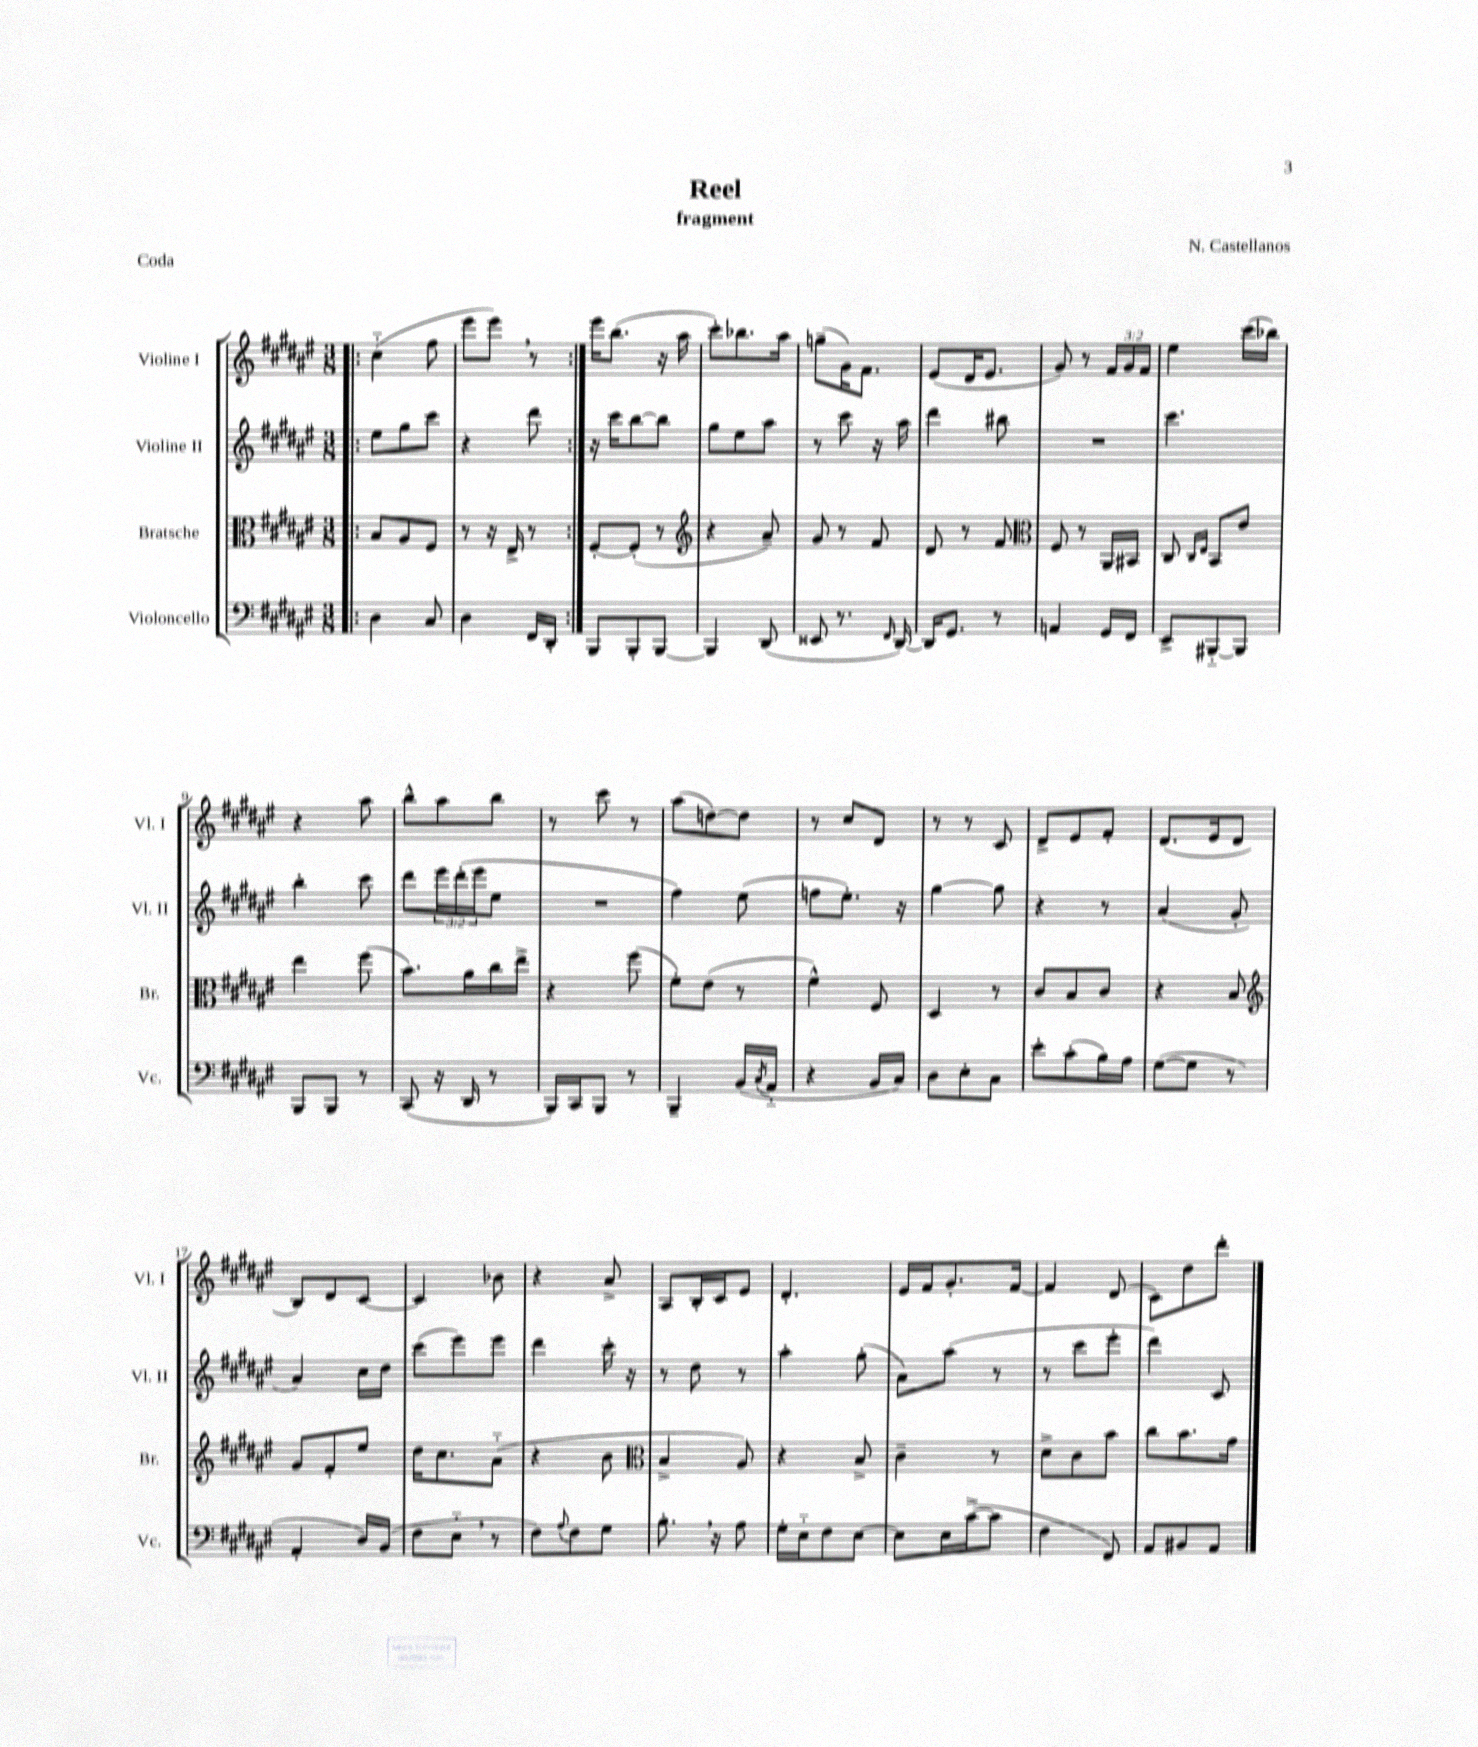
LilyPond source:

\header { title = "Reel" composer = "N. Castellanos" subtitle = "fragment" piece = "Coda" }
<<
\new StaffGroup <<
\new Staff = "s0" \with { instrumentName = "Violine I" shortInstrumentName = "Vl. I" } {
    \clef treble \key fis \major \numericTimeSignature \time 3/8 \override Staff.TupletNumber.text = #tuplet-number::calc-fraction-text
    \repeat volta 2 { \bar ".|:" cis''4-_( fis''8 |
    eis'''8 eis'''8) \breathe r8 | }
    eis'''16 b''8.( r16 ais''16 |
    cis'''8-.) bes''8. ais''16 |
    g''8--( gis'16) fis'8. |
    eis'8( dis'16 eis'8. |
    gis'8) r8 \tuplet 3/2 { fis'16 gis'16 fis'16 } |
    eis''4 cis'''16( bes''16) |
    r4 ais''8 |
    b''8-^ ais''8 b''8 |
    r8 cis'''8 r8 |
    ais''8( d''8~) d''8 |
    r8 cis''8 dis'8 |
    r8 r8 cis'8 |
    dis'8-> eis'8 fis'8-. |
    dis'8.( eis'16 dis'8 |
    b8) dis'8 cis'8~ |
    cis'4 bes'8 |
    r4 ais'8-> |
    ais8 b16-. cis'16 eis'8 |
    dis'4.-. |
    eis'16 fis'16 gis'8.-. fis'16~ |
    fis'4 dis'8( |
    cis'8) dis''8 dis'''8-. \bar "|." |
}
\new Staff = "s1" \with { instrumentName = "Violine II" shortInstrumentName = "Vl. II" } {
    \clef treble \key fis \major \numericTimeSignature \time 3/8 \override Staff.TupletNumber.text = #tuplet-number::calc-fraction-text
    \repeat volta 2 { \bar ".|:" eis''8 gis''8 cis'''8 |
    r4 dis'''8 | }
    r16 cis'''16 b''8~ b''8 |
    gis''8 eis''8 ais''8 |
    r8 cis'''8 r16 ais''16 |
    dis'''4 bis''8 |
    R4. |
    cis'''4. |
    b''4-. cis'''8 |
    dis'''8 \tuplet 3/2 { eis'''16 dis'''16-.( eis'''16 } eis''8 |
    R4. |
    fis''4) eis''8( |
    f''8 eis''8.-.) r16 |
    gis''4~ gis''8 |
    r4 r8 |
    ais'4( gis'8-. |
    ais'4) cis''16 dis''16 |
    cis'''8( eis'''8) eis'''8 |
    dis'''4 cis'''16-. r16 |
    r8 dis''8 r8 |
    ais''4-. gis''8-.( |
    ais'8) ais''8( r8 |
    r8 cis'''8 eis'''8-. |
    dis'''4) cis'8 \bar "|." |
}
\new Staff = "s2" \with { instrumentName = "Bratsche" shortInstrumentName = "Br." } {
    \clef alto \key fis \major \numericTimeSignature \time 3/8
    \repeat volta 2 { \bar ".|:" b8 ais8 fis8 |
    r8 r16 eis16-> r8 | }
    fis8~-. fis8-.( r8 |
    \clef treble r4 ais'8--) |
    gis'8 r8 fis'8 |
    dis'8 r8 fis'8 |
    \clef alto fis8 r8 ais,16 bis,16 |
    cis8 \grace { cis16 eis16 } b,8 eis'8 |
    eis''4 fis''8( |
    b'8.) ais'16 cis''16 eis''16-> |
    r4 fis''8( |
    fis'8-.) eis'8( r8 |
    fis'4-^) fis8 |
    dis4 r8 |
    cis'8 b8 cis'8 |
    r4 b8 |
    \clef treble gis'8 fis'8-. eis''8 |
    dis''16 cis''8. ais'8-_( |
    r4 b'8 |
    \clef alto b4-> ais8) |
    r4 b8-> |
    cis'4-- r8 |
    dis'8-> cis'8 b'8 |
    cis''8 b'8. gis'16 \bar "|." |
}
\new Staff = "s3" \with { instrumentName = "Violoncello" shortInstrumentName = "Vc." } {
    \clef bass \key fis \major \numericTimeSignature \time 3/8
    \repeat volta 2 { \bar ".|:" dis4 cis8 |
    dis4 fis,16 dis,16-. | }
    b,,8 b,,8-. b,,8~ |
    b,,4 dis,8( |
    eisis,8 r8. \grace { fis,16 } dis,16~) |
    dis,16 gis,8. r8 |
    a,4 gis,16 fis,16 |
    eis,8-> bis,,8~-_ bis,,8 |
    b,,8 b,,8 r8 |
    cis,8( r16 dis,16 r8 |
    b,,16) cis,16 b,,8 r8 |
    b,,4-- b,16( \acciaccatura { cis8 } ais,16-_ |
    r4 b,16 cis16) |
    dis8 eis8-. cis8 |
    eis'8-. cis'8-.( b16) ais16 |
    gis8~( gis8 r8 |
    ais,4-. dis16) b,16( |
    fis8 eis8-_ \breathe r8 |
    fis8) \appoggiatura { ais8 } fis8 gis8 |
    b8.-. \breathe r16 ais8 |
    gis16-. eis16-_ fis8 eis8~ |
    eis8 eis16 cis'16~->( cis'8 |
    fis4 fis,8) |
    ais,8 bis,8 ais,8 \bar "|." |
}
>>
>>
